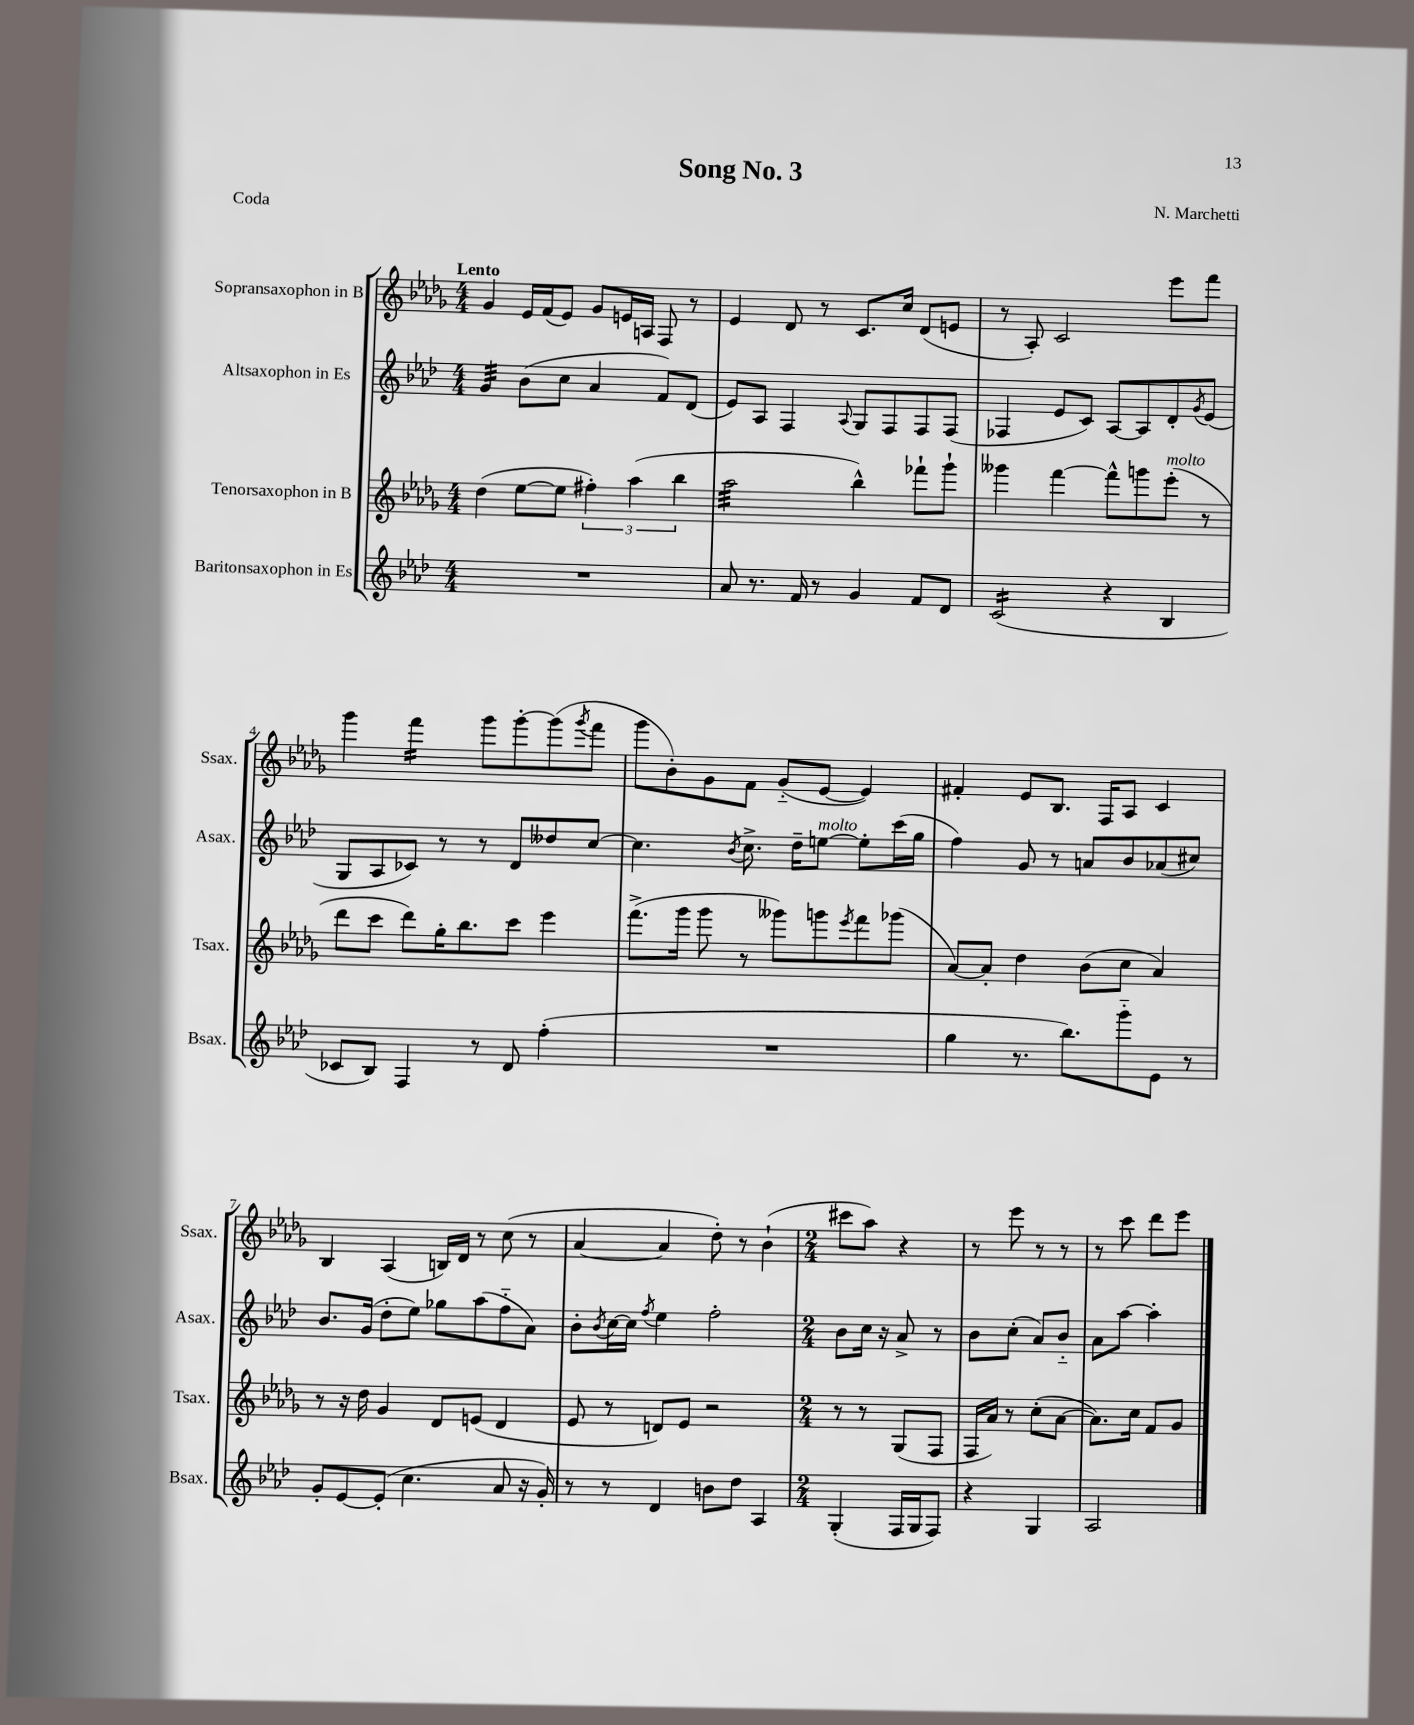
\header { title = "Song No. 3" composer = "N. Marchetti" piece = "Coda" }
<<
\new StaffGroup <<
\new Staff = "s0" \with { instrumentName = "Sopransaxophon in B" shortInstrumentName = "Ssax." } {
    \clef treble \key des \major \numericTimeSignature \time 4/4 \tempo "Lento"
    ges'4 ees'16 f'16( ees'8) ges'8 e'16 a16 f8 r8 |
    ees'4 des'8 r8 c'8. c''16 des'8( e'8 |
    r8 aes8-.) c'2 ees'''8 f'''8 |
    ges'''4 f'''4:16 ges'''8 ges'''8~-. ges'''8( \acciaccatura { ges'''8 } f'''8 |
    ges'''8 bes'8-.) ges'8 f'8 ges'8-_( ees'8~ ees'4) |
    fis'4-. ees'8 bes8. f16 aes8 c'4 |
    bes4 aes4( b16) des'16 r8 c''8( r8 |
    aes'4~ aes'4 des''8-.) r8 bes'4-!( |
    \numericTimeSignature \time 2/4 cis'''8 aes''8) r4 |
    r8 ees'''8 r8 r8 |
    r8 c'''8 des'''8 ees'''8 \bar "|." |
}
\new Staff = "s1" \with { instrumentName = "Altsaxophon in Es" shortInstrumentName = "Asax." } {
    \clef treble \key aes \major \numericTimeSignature \time 4/4
    g'4:32 bes'8( c''8 aes'4 f'8) des'8( |
    ees'8) aes8 f4 \appoggiatura { aes8 } g8 f8 f8 f8( |
    fes4 ees'8 c'8) aes8~ aes8 des'8-. \acciaccatura { g'8 } ees'8( |
    g8 aes8 ces'8) r8 r8 des'8 deses''8 c''8~ |
    c''4. \acciaccatura { bes'8 } c''8.-> des''16-- e''8~^\markup { \italic "molto" } e''8-. c'''16( g''16 |
    f''4) g'8 r8 a'8 bes'8 aes'8( cis''8) |
    bes'8. g'16( des''8-. ees''8) ges''8 aes''8( f''8-_ aes'8) |
    bes'8-. \acciaccatura { bes'8 } c''16~ c''16 \acciaccatura { f''8 } ees''4 f''2-. |
    \numericTimeSignature \time 2/4 bes'8 c''16 r16 aes'8-> r8 |
    bes'8 c''8-.( aes'8) bes'8-_ |
    aes'8 aes''8~ aes''4-. \bar "|." |
}
\new Staff = "s2" \with { instrumentName = "Tenorsaxophon in B" shortInstrumentName = "Tsax." } {
    \clef treble \key des \major \numericTimeSignature \time 4/4
    des''4( ees''8~ ees''8 \tuplet 3/2 { fis''4-.) aes''4( bes''4 } |
    aes''2:32 bes''4-^) fes'''8-! ges'''8-! |
    geses'''4 f'''4~ f'''8-^ g'''8 ees'''8-.^\markup { \italic "molto" }( r8 |
    des'''8 c'''8 des'''8) ges''16-. bes''8. c'''8 ees'''4 |
    f'''8.->( ges'''16 ges'''8 r8 geses'''8) g'''8 \acciaccatura { ees'''8 } f'''8 ges'''8( |
    aes'8~) aes'8-. des''4 bes'8( c''8 aes'4) |
    r8 r16 des''16 ges'4 des'8 e'8( des'4 |
    ees'8 r8 d'8) ees'8 r2 |
    \numericTimeSignature \time 2/4 r8 r8 ges8( f8 |
    f16 aes'16) r8 c''8-.( aes'8~ |
    aes'8.) c''16 f'8 ges'8 \bar "|." |
}
\new Staff = "s3" \with { instrumentName = "Baritonsaxophon in Es" shortInstrumentName = "Bsax." } {
    \clef treble \key aes \major \numericTimeSignature \time 4/4
    R1 |
    aes'8 r8. f'16 r8 g'4 f'8 des'8 |
    c'2:16( r4 bes4 |
    ces'8 bes8) f4 r8 des'8 f''4-.( |
    R1 |
    g''4 r8. bes''8.) g'''8-_ ees'8 r8 |
    g'8-. ees'8~ ees'8-.( c''4. aes'8 r16 g'16-.) |
    r8 r8 des'4 b'8 des''8 aes4 |
    \numericTimeSignature \time 2/4 g4-.( f16 g16 f8) |
    r4 g4 |
    aes2 \bar "|." |
}
>>
>>
